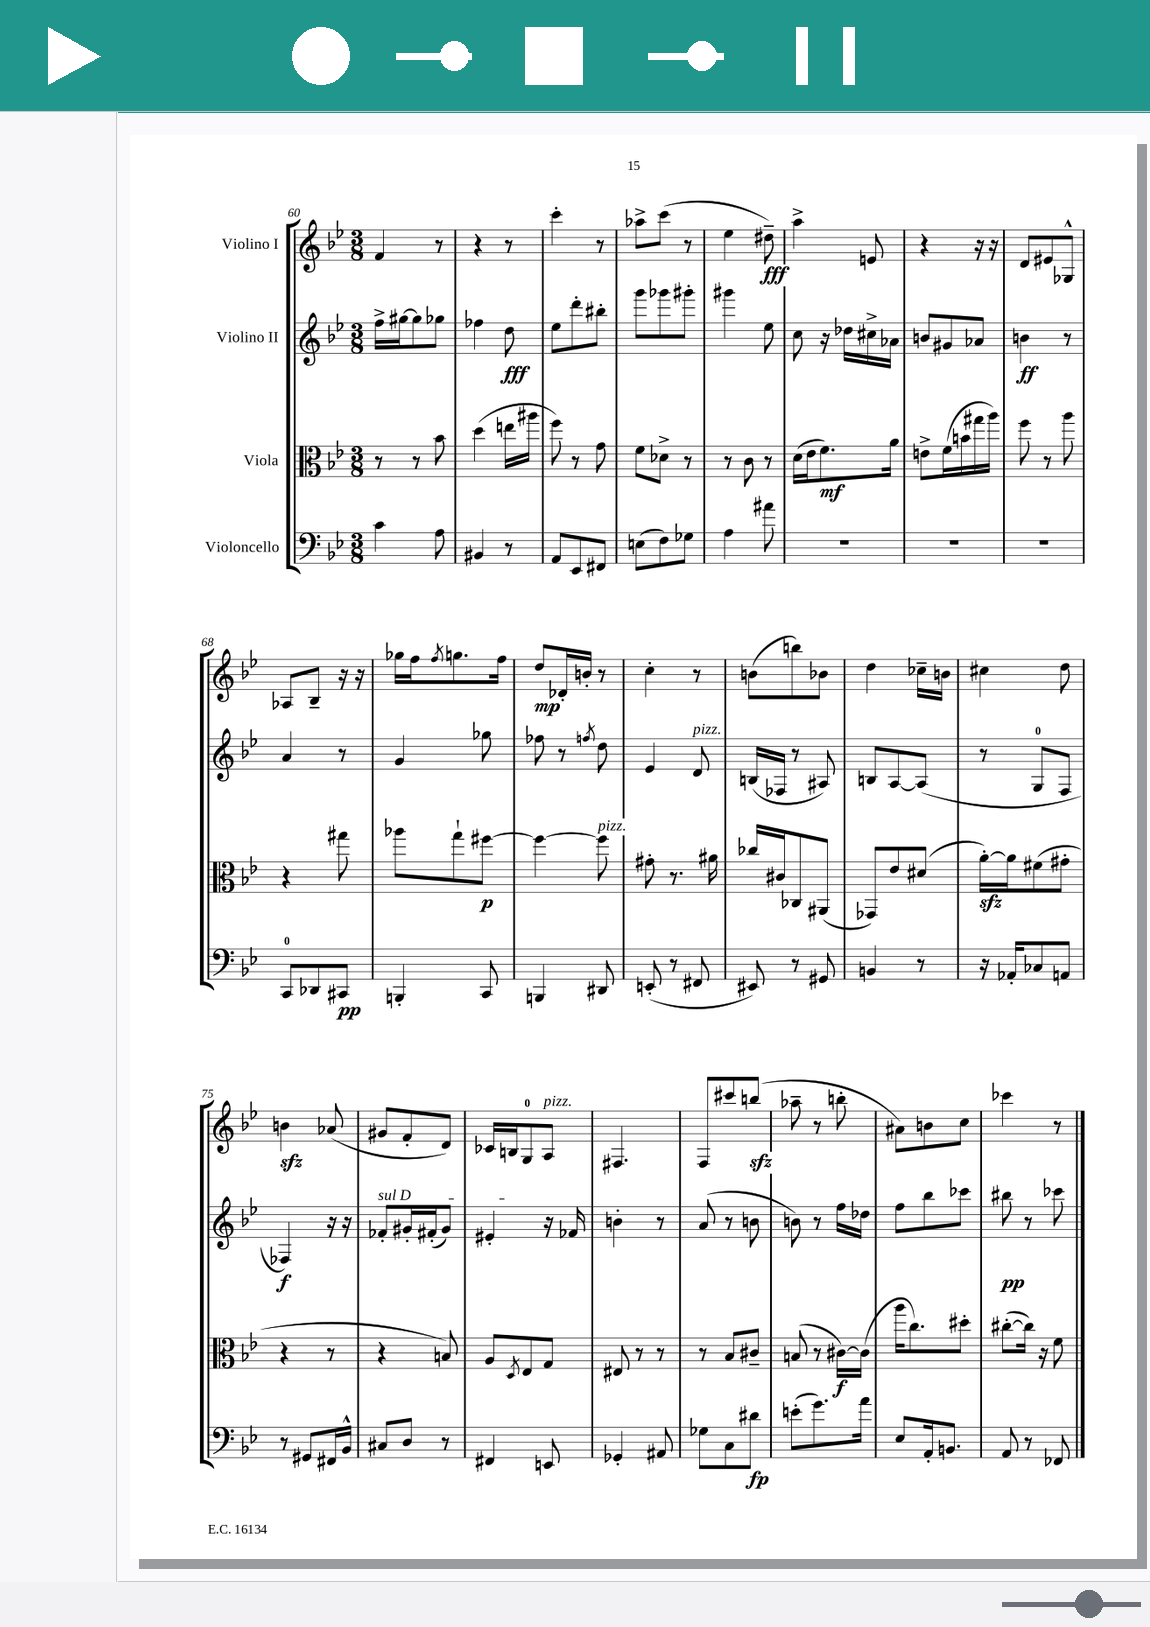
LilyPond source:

<<
\new StaffGroup <<
\new Staff = "s0" \with { instrumentName = "Violino I" } {
    \clef treble \key bes \major \numericTimeSignature \time 3/8
    f'4 r8 |
    r4 r8 |
    c'''4-. r8 |
    aes''8-> c'''8( r8 |
    ees''4 dis''8--\fff) |
    a''4-> e'8 |
    r4 r16 r16 |
    d'8 eis'8 ges8-^ |
    aes8 bes8-- r16 r16 |
    ges''16 f''16 \acciaccatura { f''8 } g''8. f''16 |
    d''8\mp des'16-. b'16-. r8 |
    c''4-. r8 |
    b'8( b''8) bes'8 |
    d''4 ces''16-- b'16 |
    cis''4 d''8 |
    b'4\sfz aes'8( |
    gis'8 f'8-. d'8) |
    ces'16 b16 g8-0 a8^\markup { \italic "pizz." } |
    fis4. |
    f8 cis'''8 b''8\sfz( |
    aes''8-- r8 b''8-. |
    ais'8) b'8 c''8 |
    ces'''4 r8 \bar "|." |
}
\new Staff = "s1" \with { instrumentName = "Violino II" } {
    \clef treble \key bes \major \numericTimeSignature \time 3/8
    f''16-> gis''16~ gis''8 ges''8 |
    fes''4 d''8\fff |
    ees''8 d'''8-. bis''8-. |
    g'''8 ges'''8 gis'''8-. |
    gis'''4 ees''8 |
    c''8 r16 des''16 cis''16-> aes'16 |
    b'8 gis'8 aes'8 |
    b'4\ff r8 |
    a'4 r8 |
    g'4 ges''8 |
    fes''8 r8 \acciaccatura { f''8 } d''8 |
    ees'4 d'8^\markup { \italic "pizz." } |
    b16( fes16 r8 ais8) |
    b8 a8~ a8( |
    r8 g8-0 f8 |
    fes4\f) r16 r16 |
    \once \override TextSpanner.bound-details.left.text = \markup { \italic "sul D" } fes'8-.\startTextSpan gis'16-. fis'16-.( gis'8) |
    eis'4-.\stopTextSpan r16 fes'16 |
    b'4-. r8 |
    a'8( r8 b'8 |
    b'8) r8 f''16 des''16 |
    f''8 bes''8 ces'''8 |
    bis''8\pp r8 ces'''8 \bar "|." |
}
\new Staff = "s2" \with { instrumentName = "Viola" } {
    \clef alto \key bes \major \numericTimeSignature \time 3/8
    r8 r8 bes'8 |
    d''4( e''16 ais''16 |
    f''8) r8 g'8 |
    f'8 des'8-> r8 |
    r8 c'8 r8 |
    d'16( ees'16 f'8.\mf) a'16 |
    e'8-> f'16( b'16 gis''16 a''16) |
    f''8 r8 a''8 |
    r4 gis''8 |
    aes''8 g''8-! fis''8~\p |
    fis''4~ fis''8^\markup { \italic "pizz." } |
    gis'8-. r8. ais'16 |
    ces''16 cis'16 ces8 ais,8( |
    ges,8) ees'8 dis'8( |
    a'16~-.\sfz) a'16 fis'8( gis'8-. |
    r4 r8 |
    r4 b8) |
    a8 \acciaccatura { d8 } ees8 g8 |
    eis8 r8 r8 |
    r8 bes8 cis'8-- |
    b8( r8 cis'16~\f) cis'16( |
    a''16 c''8.) dis''8-. |
    cis''8~-.( cis''16) r16 f'8 \bar "|." |
}
\new Staff = "s3" \with { instrumentName = "Violoncello" } {
    \clef bass \key bes \major \numericTimeSignature \time 3/8
    c'4 a8 |
    bis,4 r8 |
    a,8 ees,8 fis,8 |
    e8( f8) ges8 |
    a4 ais'8 |
    R4. |
    R4. |
    R4. |
    c,8-0 des,8 cis,8\pp |
    b,,4-. c,8 |
    b,,4 dis,8 |
    e,8-.( r8 fis,8 |
    eis,8) r8 gis,8 |
    b,4 r8 |
    r16 aes,16-. ces8 a,8 |
    r8 gis,8 fis,16 bes,16-^ |
    cis8 d8 r8 |
    fis,4 e,8 |
    ges,4-. ais,8 |
    ges8 c8 dis'8\fp |
    e'8-.( g'8.) a'16 |
    ees8 a,16-. b,8. |
    a,8 r8 fes,8 \bar "|." |
}
>>
>>
\layout { \context { \Score currentBarNumber = #60 } }
